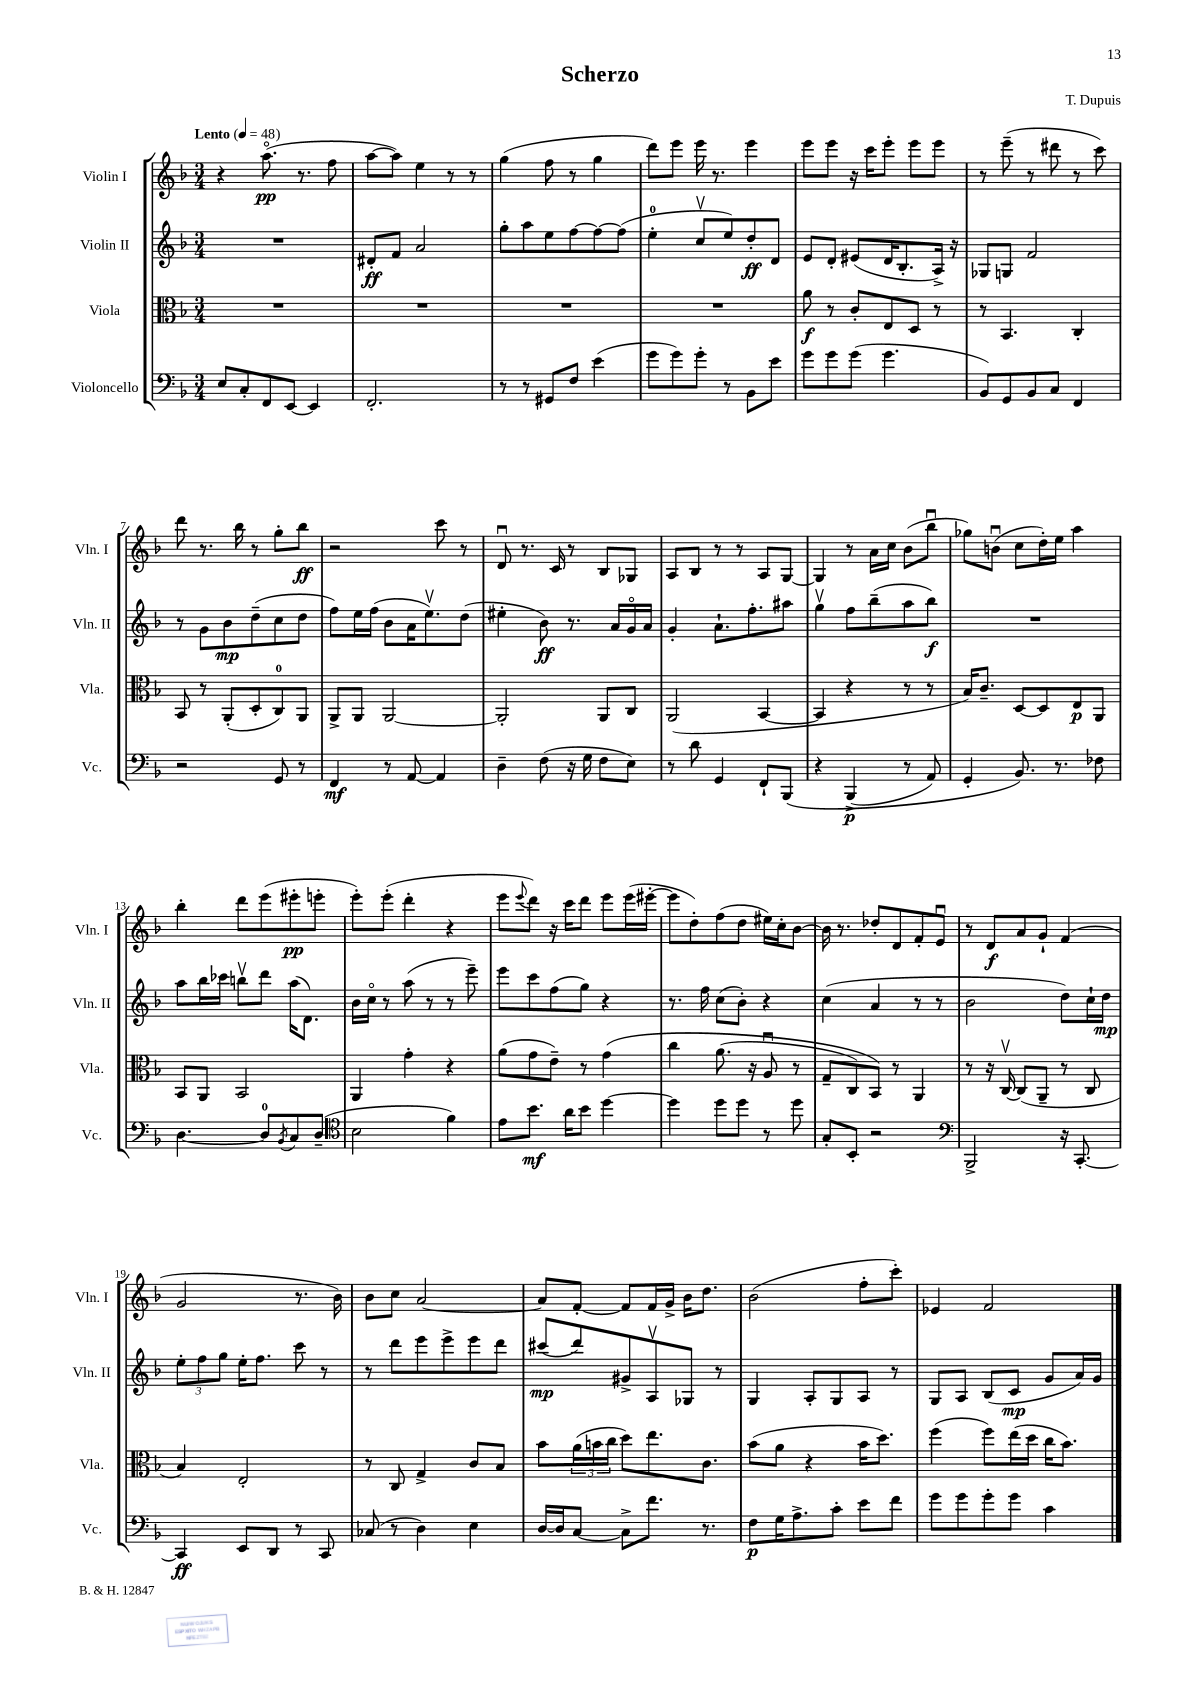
\header { title = "Scherzo" composer = "T. Dupuis" }
<<
\new StaffGroup <<
\new Staff = "s0" \with { instrumentName = "Violin I" shortInstrumentName = "Vln. I" } {
    \clef treble \key f \major \numericTimeSignature \time 3/4 \tempo "Lento" 4 = 48
    r4 a''8.\flageolet\pp( r8. f''8 |
    a''8~ a''8) e''4 r8 r8 |
    g''4( f''8 r8 g''4 |
    d'''8) e'''8 e'''16 r8. e'''4 |
    e'''8 e'''8 r16 c'''16 e'''8-. e'''8 e'''8 |
    r8 e'''8--( r8 dis'''8 r8 c'''8) |
    d'''8 r8. bes''16 r8 g''8-. bes''8\ff |
    r2 c'''8 r8 |
    d'8\downbow r8. c'16 r8 bes8 ges8 |
    a8 bes8 r8 r8 a8 g8~ |
    g4 r8 a'16 c''16 bes'8( bes''8\downbow |
    ges''8) b'8\downbow( c''8 d''16-.) e''16 a''4 |
    bes''4-. d'''8 e'''8( eis'''8-.\pp e'''8-. |
    e'''8-.) e'''8-.( d'''4-. r4 |
    e'''8 \appoggiatura { e'''8 } d'''8) r16 c'''16 d'''8 e'''8 e'''16( eis'''16~-. |
    eis'''8 d''8-.) f''8( d''8 eis''16) c''16-. bes'8~ |
    bes'16 r8. des''8-. d'8 f'8-. e'8\downbow |
    r8 d'8\f a'8 g'8-! f'4( |
    g'2 r8. bes'16) |
    bes'8 c''8 a'2~ |
    a'8 f'8~-. f'8 f'16 g'16-> bes'16 d''8. |
    bes'2( f''8-. c'''8-.) |
    ees'4 f'2 \bar "|." |
}
\new Staff = "s1" \with { instrumentName = "Violin II" shortInstrumentName = "Vln. II" } {
    \clef treble \key f \major \numericTimeSignature \time 3/4
    R2. |
    dis'8-.\ff f'8 a'2 |
    g''8-. a''8 e''8 f''8~ f''8~ f''8( |
    e''4-0-. c''8\upbow e''8) d''8-.\ff d'8 |
    e'8 d'8-. eis'8( d'16 bes8.-. a16->) r16 |
    ges8 g8 f'2 |
    r8 g'8 bes'8\mp d''8--( c''8 d''8 |
    f''8) e''16 f''16( bes'8 a'16 e''8.\upbow) d''8( |
    eis''4-. bes'8\ff) r8. a'16 g'16\flageolet a'16 |
    g'4-. a'8.-! f''8.-. ais''8 |
    g''4\upbow f''8 bes''8--( a''8 bes''8\f) |
    R2. |
    a''8 bes''16 ces'''16 b''8\upbow d'''8 a''16( d'8.) |
    bes'16 c''16\flageolet r8 a''8( r8 r8 e'''8--) |
    e'''8 c'''8 f''8( g''8) r4 |
    r8. f''16 c''8( bes'8-.) r4 |
    c''4( a'4 r8 r8 |
    bes'2 d''8) c''16-! d''16\mp |
    \tuplet 3/2 { e''8-. f''8 g''8 } e''16-. f''8. c'''8 r8 |
    r8 d'''8 e'''8 e'''8-> e'''8 d'''8 |
    cis'''8\mp( d'''8) gis'8-> a8\upbow ges8 r8 |
    g4 a8-. g8 a8 r8 |
    g8 a8 bes8( c'8\mp g'8 a'16) g'16 \bar "|." |
}
\new Staff = "s2" \with { instrumentName = "Viola" shortInstrumentName = "Vla." } {
    \clef alto \key f \major \numericTimeSignature \time 3/4
    R2. |
    R2. |
    R2. |
    R2. |
    a'8\f r8 c'8-. e8 d8 r8 |
    r8 bes,4. c4-. |
    bes,8 r8 a,8-.( d8-. c8-0) a,8 |
    a,8-> a,8 a,2~ |
    a,2-. a,8 c8 |
    a,2( bes,4~ |
    bes,4 r4 r8 r8 |
    bes16) c'8.-- d8~ d8 e8\p a,8 |
    bes,8 a,8 bes,2 |
    a,4 g'4-. r4 |
    a'8( g'8 e'8--) r8 g'4\( |
    c''4 a'8.( r16 a8\downbow r8 |
    g8-- c8) bes,8\) r8 a,4 |
    r8 r16 c16~\upbow c8( a,8-- r8 c8 |
    bes4) e2-. |
    r8 c8 g4-> c'8 bes8 |
    bes'8 \tuplet 3/2 { a'16( b'16 c''16 } d''8) e''8. c'8. |
    bes'8( a'8 r4 bes'16 d''8.) |
    f''4( f''8) e''16( d''16 c''16 bes'8.) \bar "|." |
}
\new Staff = "s3" \with { instrumentName = "Violoncello" shortInstrumentName = "Vc." } {
    \clef bass \key f \major \numericTimeSignature \time 3/4
    e8 c8-. f,8 e,8~ e,4 |
    f,2.-. |
    r8 r8 gis,8 f8 e'4( |
    g'8 g'8) g'8-. r8 bes,8 e'8 |
    g'8 g'8 g'8( g'4. |
    bes,8) g,8 bes,8 c8 f,4 |
    r2 g,8 r8 |
    f,4\mf r8 a,8~ a,4 |
    d4-- f8( r16 g16 f8 e8) |
    r8 d'8 g,4 f,8-! bes,,8\( |
    r4 bes,,4->\p( r8 a,8) |
    g,4-. bes,8.\) r8. fes8 |
    d4.~ d8-0 \acciaccatura { bes,8 } c8 d8--( |
    \clef tenor bes2 f'4) |
    e'8 bes'8.\mf a'16 bes'8 d''4~ |
    d''4 d''8 d''8 r8 d''8 |
    g8-. bes,8-. r2 |
    \clef bass bes,,2-> r16 c,8.~-. |
    c,4\ff e,8 d,8 r8 c,8 |
    ces8( r8 d4) e4 |
    d16~ d16 c8~ c8-> f'8. r8. |
    f8\p g16 a8.-> c'8-. e'8 f'8 |
    g'8 g'8 g'8-. g'8 c'4 \bar "|." |
}
>>
>>
